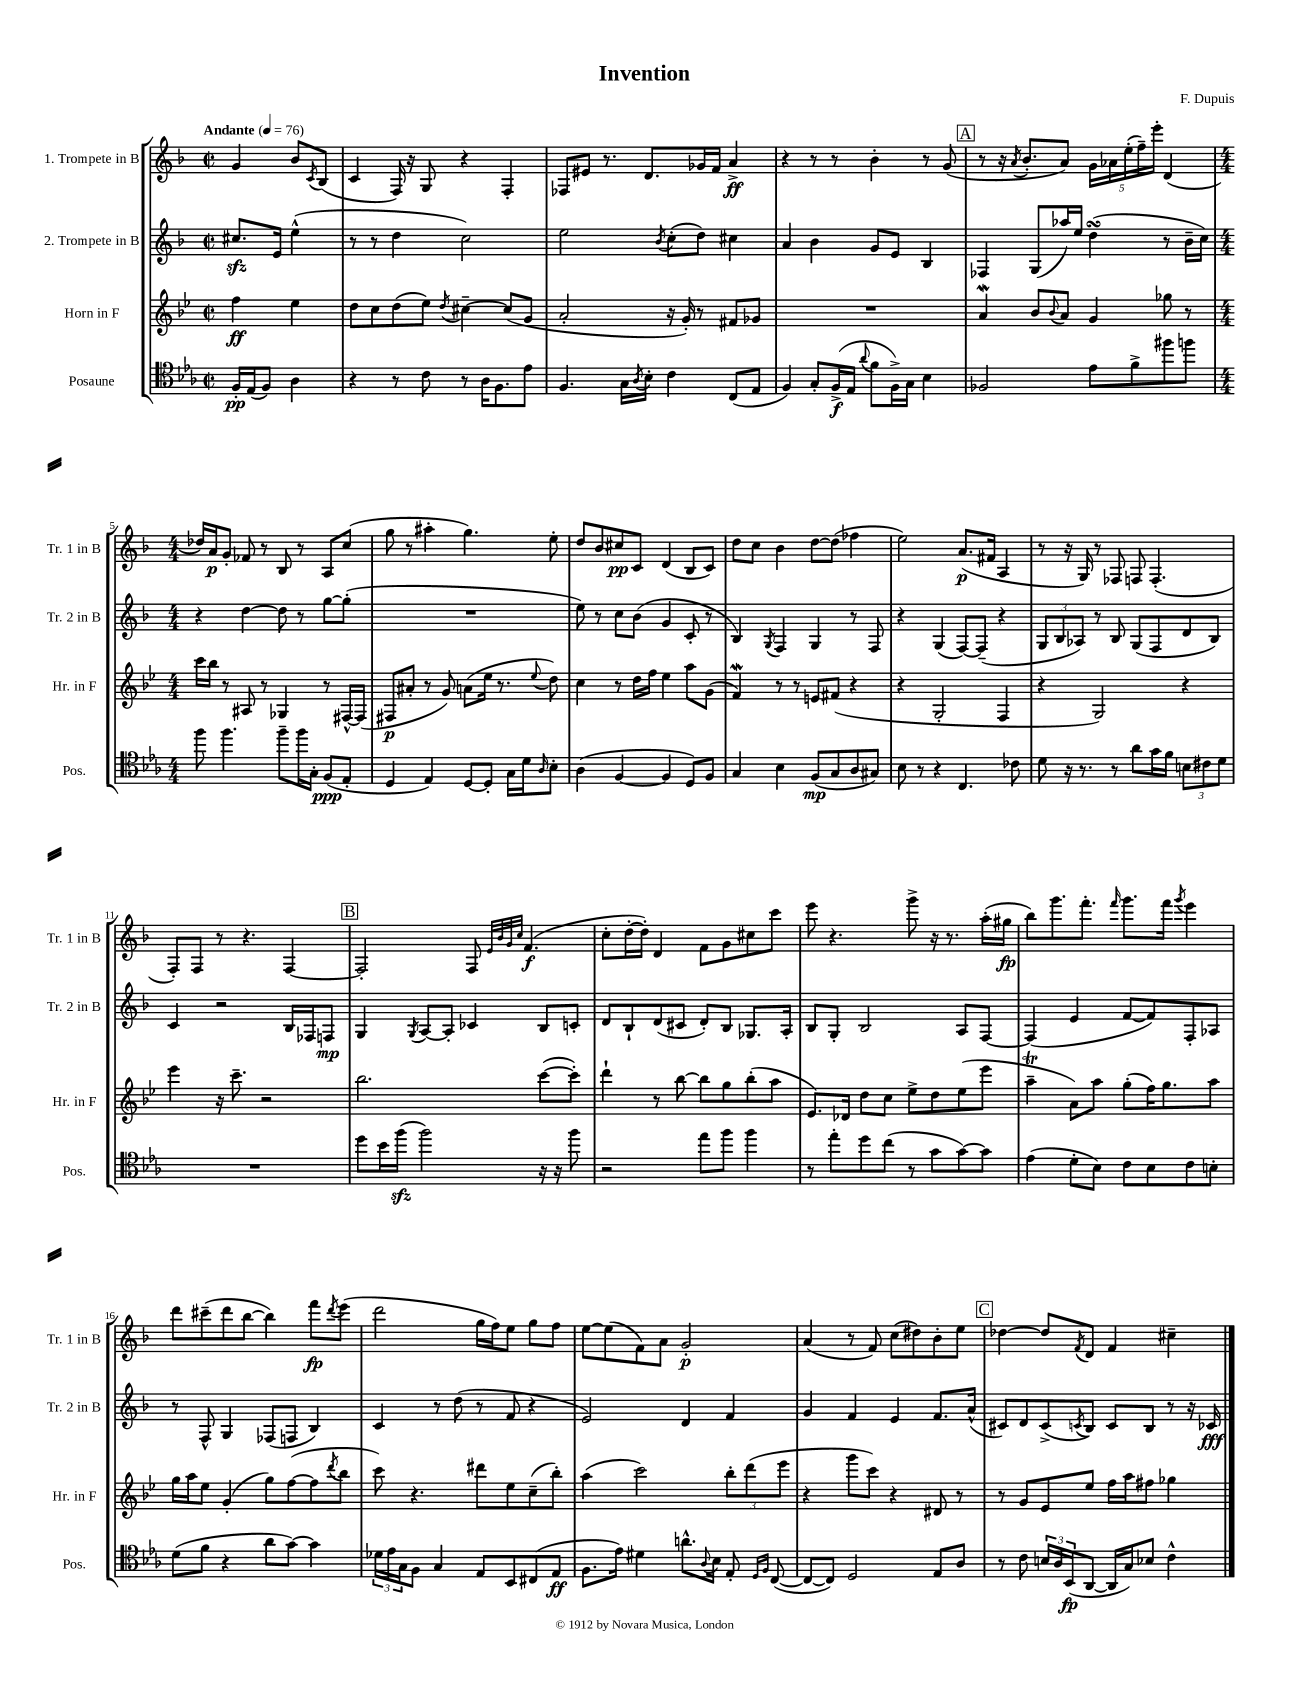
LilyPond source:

\header { title = "Invention" composer = "F. Dupuis" }
<<
\new StaffGroup <<
\new Staff = "s0" \with { instrumentName = "1. Trompete in B" shortInstrumentName = "Tr. 1 in B" } {
    \clef treble \key f \major \defaultTimeSignature \time 2/2 \partial 2 \tempo "Andante" 4 = 76
    g'4 bes'8 \acciaccatura { c'8 } bes8( |
    c'4 f16) r16 g8 r4 f4-. |
    fes8 eis'8 r8. d'8. ges'16 f'16 a'4->\ff |
    r4 r8 r8 bes'4-. r8 g'8( |
    \mark \markup { \box "A" } r8 r16 \acciaccatura { a'8 } bes'8.-. a'8) \tuplet 5/4 { g'16 aes'16 e''16-.( f''16--) e'''16-. } d'4( |
    \numericTimeSignature \time 4/4 des''16) a'16\p g'8-. fes'8 r8 bes8 r8 a8 c''8( |
    g''8 r8 ais''4-. g''4.) e''8-. |
    d''8 bes'8 cis''8\pp c'8 d'4( bes8 c'8) |
    d''8 c''8 bes'4 d''8~ d''8( fes''4 |
    e''2) a'8.\p( fis'16 a4 |
    r8 r16 g16) r8 fes8 f8 f4.-.( |
    f8-.) f8 r8 r4. f4~ |
    \mark \markup { \box "B" } f2-. f8 \grace { e'32 bes'32 g'32 c''32 } f'4.\f( |
    c''8-. d''16~-. d''16-.) d'4 f'8 g'8 cis''8 c'''8 |
    e'''8 r4. g'''8-> r16 r8. a''16-.( gis''16\fp |
    bes''8) g'''8. f'''8.-. \grace { f'''16 } g'''8. f'''16 \acciaccatura { g'''8 } e'''4 |
    d'''8 cis'''8--( d'''8 bes''8~ bes''4) f'''8\fp \acciaccatura { d'''8 } e'''8( |
    d'''2 g''16 f''16) e''8 g''8 f''8 |
    e''8~ e''8( f'8) a'8 g'2-.\p |
    a'4( r8 f'8) c''8( dis''8) bes'8-. e''8 |
    \mark \markup { \box "C" } des''4~ des''8 \acciaccatura { f'8 } d'8 f'4 cis''4-- \bar "|." |
}
\new Staff = "s1" \with { instrumentName = "2. Trompete in B" shortInstrumentName = "Tr. 2 in B" } {
    \clef treble \key f \major \defaultTimeSignature \time 2/2 \partial 2
    cis''8.\sfz e'16 e''4-^( |
    r8 r8 d''4 c''2) |
    e''2 \acciaccatura { bes'8 } c''8-.( d''8) cis''4 |
    a'4 bes'4 g'8 e'8 bes4 |
    \mark \markup { \box "A" } fes4 g8( aes''16) e''16 d''4\turn( r8 bes'16-- c''16) |
    \numericTimeSignature \time 4/4 r4 d''4~ d''8 r8 g''8~ g''8-.( |
    R1 |
    e''8) r8 c''8 bes'8( g'4 c'8-. r8 |
    bes4) \acciaccatura { g8 } f4 g4 r8 f8 |
    r4 g4( f8~) f8--( r4 |
    \tuplet 3/2 { g8 bes8 aes8) } r8 bes8 g8( f8 d'8 bes8) |
    c'4 r2 bes16 fes16 f8\mp |
    \mark \markup { \box "B" } g4 \acciaccatura { g8 } a8~ a8-. ces'4 bes8 c'8-. |
    d'8 bes8-! d'8( cis'8 d'8-.) bes8 ges8. a16-. |
    bes8 g8-. bes2 a8 f8~ |
    f4( e'4 f'8~ f'8) f8-. aes8 |
    r8 f8-^ g4 fes8( f8 bes4) |
    c'4 r8 d''8( r8 f'8 r4 |
    e'2) d'4 f'4 |
    g'4 f'4 e'4 f'8. a'16-^( |
    \mark \markup { \box "C" } cis'8) d'8 cis'8->( \acciaccatura { c'8 } bes8) c'8 bes8 r8 r16 ces'16\fff \bar "|." |
}
\new Staff = "s2" \with { instrumentName = "Horn in F" shortInstrumentName = "Hr. in F" } {
    \clef treble \key bes \major \defaultTimeSignature \time 2/2 \partial 2
    f''4\ff ees''4 |
    d''8 c''8 d''8( ees''8) \acciaccatura { d''8 } cis''4~-- cis''8( g'8 |
    a'2-. r16 g'16-.) r8 fis'8 ges'8 |
    R1 |
    \mark \markup { \box "A" } a'4\mordent bes'8 \appoggiatura { bes'8 } a'8 g'4 ges''8 r8 |
    \numericTimeSignature \time 4/4 c'''16 bes''16 r8 ais8 r8 ges4 r8 fis16~-^ fis16( |
    fis8\p ais'8-. r8 g'8) a'8( ees''16 r8. \appoggiatura { ees''8 } d''8) |
    c''4 r8 d''16 f''16 ees''4 a''8 g'8( |
    f'4\mordent) r8 r8 e'8 fis'8( r4 |
    r4 g2-. f4 |
    r4 g2) r4 |
    ees'''4 r16 c'''8.-- r2 |
    \mark \markup { \box "B" } bes''2. c'''8~( c'''8-.) |
    d'''4-! r8 bes''8~ bes''8 g''8 bes''8-.( a''8 |
    ees'8.) des'16 d''8 c''8 ees''8-> d''8 ees''8( ees'''8 |
    a''4--\trill a'8) a''8 g''8-.( f''16) g''8. a''8 |
    g''16 a''16 ees''8 g'4-.( g''8) f''8~( f''8 \acciaccatura { d'''8 } bes''8 |
    c'''8) r4. dis'''8 ees''8 c''8--( bes''8-.) |
    a''4( c'''2) \tuplet 3/2 { bes''8-. d'''8( ees'''8 } |
    r4 g'''8 c'''8) r4 dis'8 r8 |
    \mark \markup { \box "C" } r8 g'8 ees'8 ees''8 f''16 a''16 fis''8 ges''4 \bar "|." |
}
\new Staff = "s3" \with { instrumentName = "Posaune" shortInstrumentName = "Pos." } {
    \clef tenor \key ees \major \defaultTimeSignature \time 2/2 \partial 2
    f16-.\pp ees16( f8) aes4 |
    r4 r8 c'8 r8 aes16 f8. ees'8 |
    f4. g16 \acciaccatura { aes8 } bes16-. c'4 c8( ees8 |
    f4) g8-. f16->\f( ees16 \appoggiatura { aes'8 } f'8 f16->) g16 bes4 |
    \mark \markup { \box "A" } fes2 ees'8 f'8-> fis''8 f''8 |
    \numericTimeSignature \time 4/4 f''8 f''4. f''8-- f''16 g16-. f8\ppp( ees8-. |
    d4 ees4) d8~ d8-. g16 d'16 \grace { aes16 } bes8-. |
    aes4( f4~ f4 d8) f8 |
    g4 bes4 f8\mp( g8 aes8 gis8) |
    bes8 r8 r4 c4. ces'8 |
    d'8 r16 r8. r8 aes'8 g'16 f'16 \tuplet 3/2 { b8 cis'8 d'8 } |
    R1 |
    \mark \markup { \box "B" } d''8 bes'16 f''16\sfz( f''2) r16 r16 f''8 |
    r2 ees''8 f''8 f''4 |
    r8 ees''8-. d''8 c''8( r8 g'8 g'8~) g'8 |
    ees'4( d'8-. bes8) c'8 bes8 c'8 b8-. |
    d'8( f'8 r4 aes'8 g'8~) g'4 |
    \tuplet 3/2 { des'16 ees'16 g16 } f8 g4 ees8 bes,8 cis8( ees8\ff |
    f8. ees'16) dis'4 a'8.-^ \appoggiatura { aes8 } bes16 ees8-. \grace { d16 f16 } c8~( |
    c8~ c8) d2 ees8 aes8 |
    \mark \markup { \box "C" } r8 c'8 \tuplet 3/2 { b16 aes16 bes,16\fp( } aes,8~ aes,16 g16) bes8 c'4-^ \bar "|." |
}
>>
>>
